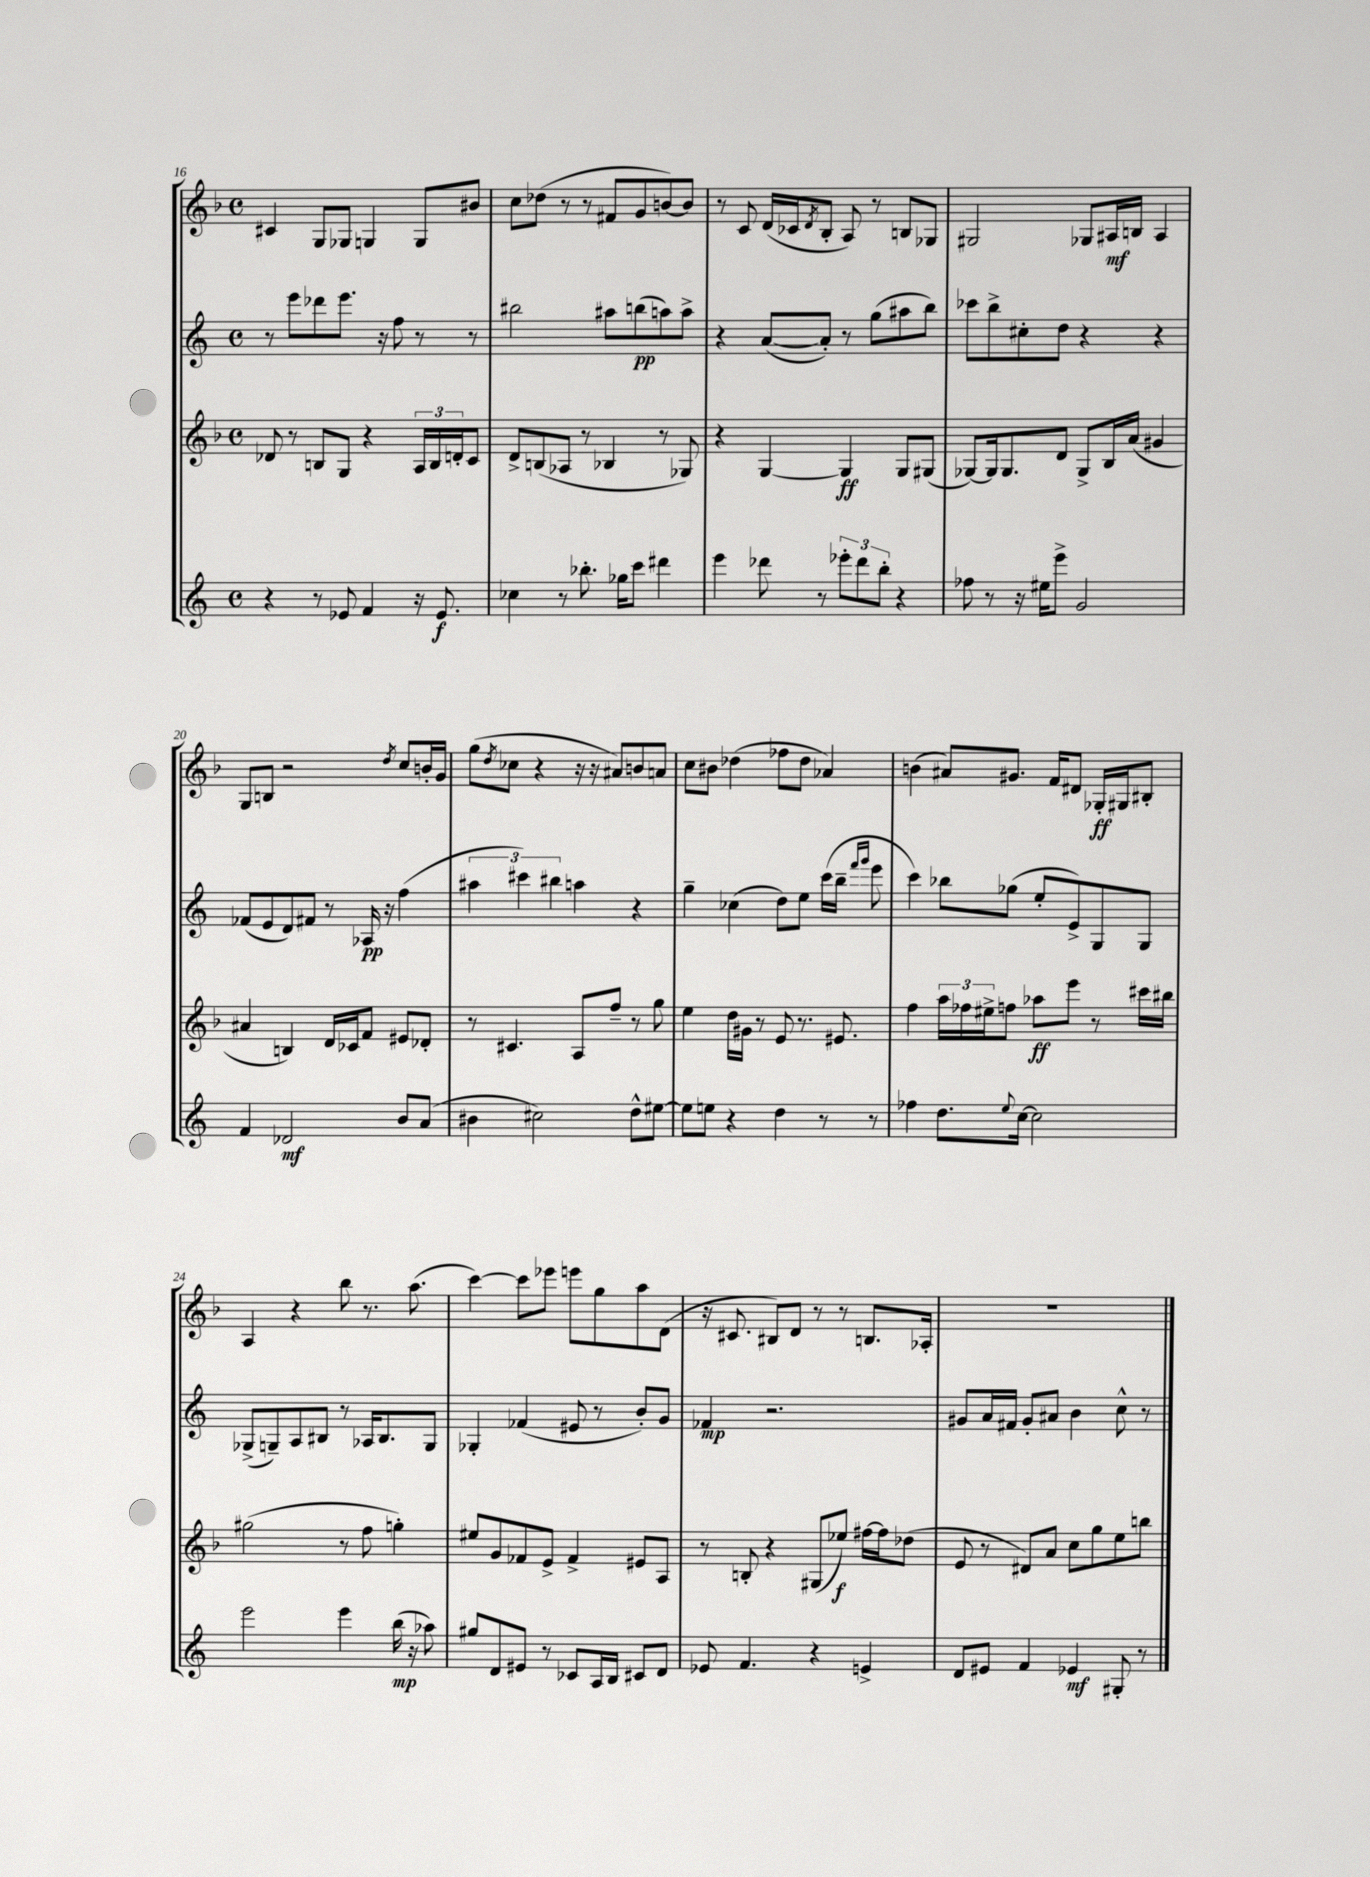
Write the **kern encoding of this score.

**kern	**kern	**kern	**kern
*staff4	*staff3	*staff2	*staff1
*clefG2	*clefG2	*clefG2	*clefG2
*k[]	*k[b-]	*k[]	*k[b-]
*M4/4	*M4/4	*M4/4	*M4/4
*met(c)	*met(c)	*met(c)	*met(c)
4r	8d-	8r	4c#
.	8r	8eee	.
8r	8B	8ddd-	8G
8e-	8G	8.eee	8G-
4f	4r	.	4G
.	.	16r	.
.	.	8ff	.
16r	24A	8r	8G
.	24B	.	.
8.e-	.	.	.
.	24d'	.	.
.	8c	8r	8b#
=	=	=	=
4cc-	8d^	2bb#	8cc
.	(8B	.	(8dd-
8r	8A-	.	8r
8.bb-'	8r	.	8r
.	4B-	8aa#	8f#
16gg-	.	.	.
8ccc	.	(8bb	8g
4ddd#	8r	8aa)	[8b)
.	8G-)	8aa^	8b]
=	=	=	=
4eee	4r	4r	8r
.	.	.	8c
8ddd-	[4G	([8a	(16d
.	.	.	16c-
.	.	.	8qd
8r	.	8a'])	8B-'
12eee-'	4G]	8r	8A)
12ddd-	.	.	.
.	.	(8gg	8r
12bb'	.	.	.
4r	8G	8aa#	8B
.	(8G#	8bb)	8G-
=	=	=	=
8ff-	[8G-)	8ccc-	2G#
8r	16G-]	8bb^	.
.	8.G-	.	.
16r	.	8cc#'	.
16ee#	.	.	.
8eee^	8d	8dd	.
2g	8G-^	4r	8G-
.	16B-	.	16A#
.	(16a	.	16B
.	4g#	4r	4A#
=	=	=	=
4f	4a#	(8f-	8G
.	.	8e	8B
2d-	4B)	8d)	2r
.	.	8f#	.
.	16d	8r	.
.	16c-	.	.
.	8f	16A-	.
.	.	16r	.
.	.	.	8qdd
8b	8e#	(4ff	8cc
(8a	8d-'	.	16b'
.	.	.	16g
=	=	=	=
4b#	8r	6aa#	(8gg
.	.	.	8qdd
.	4.c#	.	8cc-
.	.	6ccc#)	.
2cc#)	.	.	4r
.	.	6bb#	.
.	8A	4aa	16r
.	.	.	16r
.	8ff~	.	8a#)
8dd^^	8r	4r	8b
[8ee#	8gg	.	8a
=	=	=	=
8ee#]	4ee	4gg~	8cc
8ee	.	.	8b#
4r	16dd	(4cc-	(4dd-
.	16g#	.	.
.	8r	.	.
4dd	8e	8dd)	8ff-
.	8.r	8ee	8dd-
8r	.	(16ccc	4a-)
.	8.e#	16bb~	.
.	.	16qqfff	.
.	.	16qqggg	.
8r	.	8eee	.
=	=	=	=
4ff-	4ff	4ccc)	(4b
8.dd	24aa	8bb-	8a#)
.	24ff-	.	.
.	24ee#^	.	.
.	8ff	(8gg-	8.g#
8qqee	.	.	.
[16cc	.	.	.
2cc]	8aa-	8ee'	.
.	.	.	16f
.	8eee	8e^)	8d#
.	8r	8G	16G-'
.	.	.	16G#
.	16ccc#	8G	8B#'
.	16bb#	.	.
=	=	=	=
2eee	(2gg#	(8G-^	4A
.	.	8G~)	.
.	.	8A	4r
.	.	8B#	.
4eee	8r	8r	8bb-
.	8ff	16A-	8.r
.	.	8.B#	.
(16bb	4gg')	.	.
16r	.	.	(8.aa
8aa-)	.	8G	.
=	=	=	=
8gg#	8ee#	4G-'	[4ccc)
8d	8g	.	.
8e#	8f-	(4f-	8ccc]
8r	8e^	.	8eee-
8c-	4f-^	8e#	8eee
16A	.	8r	8gg
16B	.	.	.
8c#	8e#	8b')	8aa
8d	8A	8g	(8d
=	=	=	=
8e-	8r	4f-	16r
.	.	.	8.c#
4.f	8B'	.	.
.	4r	2.r	8B#)
.	.	.	8d
4r	(8G#	.	8r
.	8ee-)	.	8r
4e^	[16ff#	.	8.B
.	16ff#]	.	.
.	(8dd-	.	.
.	.	.	16A-'
=	=	=	=
8d	8e	8g#	1r
8e#	8r	16a	.
.	.	16f#	.
4f	8d#)	8g#'	.
.	8a	8a#	.
4e-	8cc	4b	.
.	8gg	.	.
8G#'	8ee	8cc^^	.
8r	8bb	8r	.
==	==	==	==
*-	*-	*-	*-
